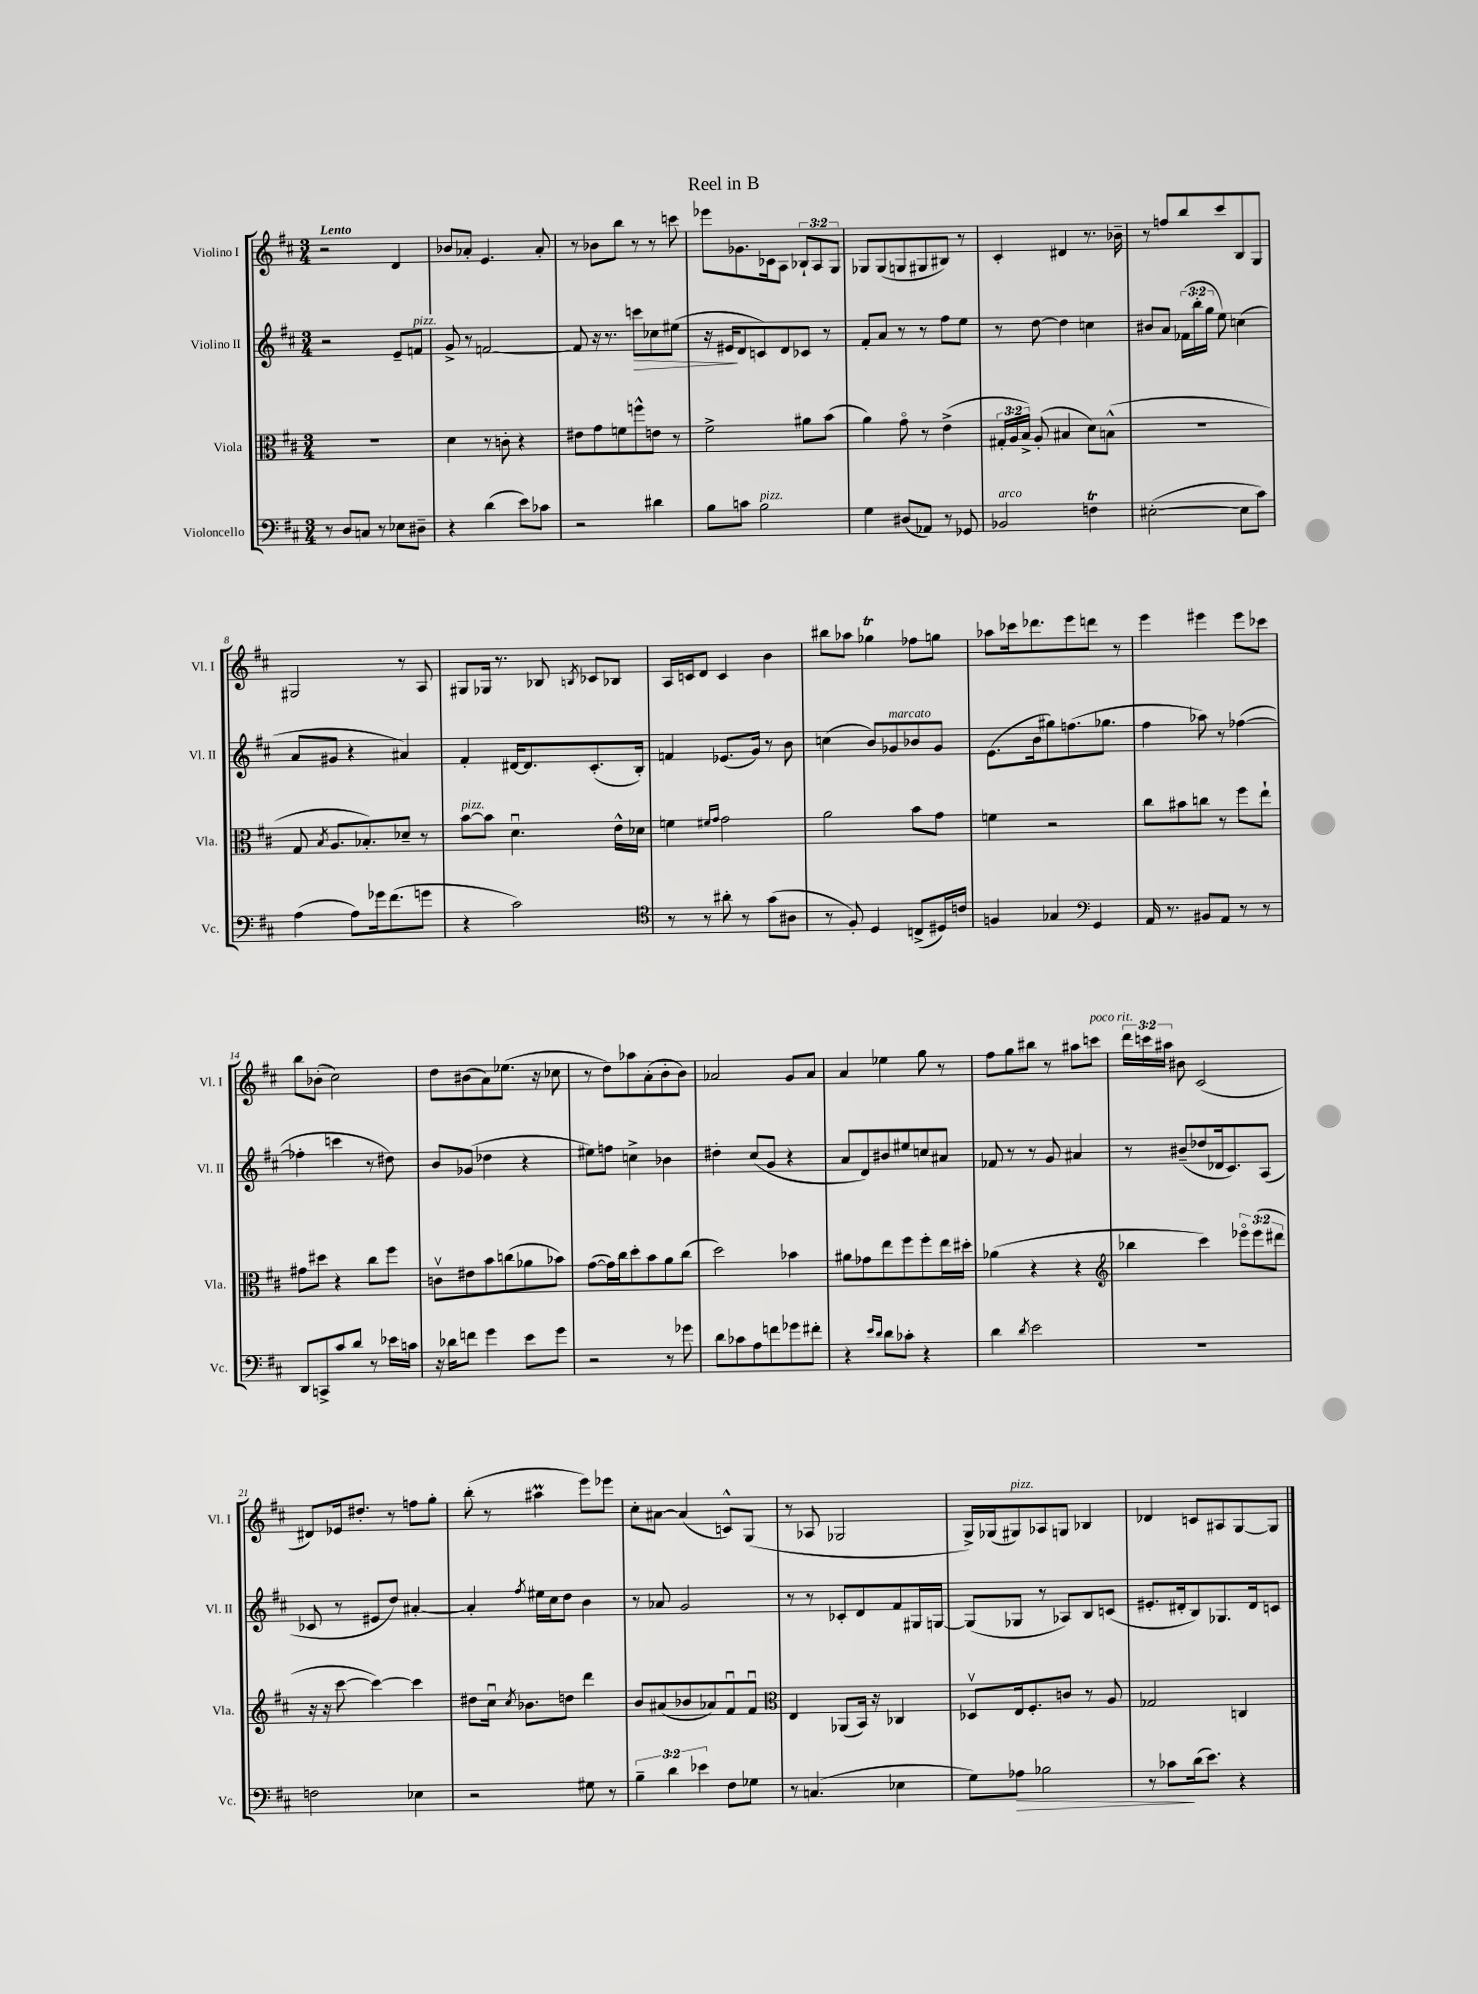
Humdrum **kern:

**kern	**kern	**kern	**kern
*staff4	*staff3	*staff2	*staff1
*clefF4	*clefC3	*clefG2	*clefG2
*k[f#c#]	*k[f#c#]	*k[f#c#]	*k[f#c#]
*M3/4	*M3/4	*M3/4	*M3/4
8r	2.r	2r	2r
8D/L	.	.	.
8C/J	.	.	.
8r	.	.	.
8E-\L	.	8e~/L	4d/
8D#~\J	.	8f/J	.
=	=	=	=
4r	4d\	8g^/	8b-/L
.	.	8r	8a-'/J
(4d\	8r	[2f/	4.e/
.	8c'\	.	.
8e\L)	4r	.	.
8c-\J	.	.	8a-'/
=	=	=	=
2r	8e#\L	8f/]	8r
.	8g\	16r	8b-\L
.	.	8.r	.
.	8f\	.	8bb\J
.	8ff^^\	8ccc\L	8r
4d#\	8e\J	8cc-\	8r
.	8r	(8ee#\J	8ccc\
=	=	=	=
8B\L	2f#^\	16r	8eee-\L
.	.	16e#/LK	.
8c\J	.	8d/	8.g-\
2B\	.	8c/)	.
.	.	.	16c-\k
.	.	8d/	8A\J
.	8a#\L	8c-/J	12B-`/L
.	.	.	12A/
.	(8b\J	8r	.
.	.	.	12G/J
=	=	=	=
4G\	4a\)	8f#'/L	8G-/L
.	.	8a/J	(8G-/
(8D#/L	8go\	8r	8G/
8AA-/J)	8r	8r	8G#/
8r	(4e^\	8ff#\L	8B#/J)
8GG-/	.	8ee\J	8r
=	=	=	=
2BB-/	24G#'/LL	8r	4c#'/
.	24A/	.	.
.	24B^/JJ)	.	.
.	(8A'/	[8dd\	.
.	4B#/	4dd\]	4d#/
4F\	8d\L)	4cc\	8.r
.	(8B^^\J	.	.
.	.	.	16b-~\
=	=	=	=
([2E#'\	2.r	8b#/L	8r
.	.	8a/J	8ff/L
.	.	(24f-\LL	8bb/
.	.	24bb'\	.
.	.	24gg\JJ	.
.	.	8ee\)	8ccc#/
8E#\]L	.	(4cc\	8B/
8c#\J)	.	.	8G/J
=	=	=	=
(4A\	8G/	8a/L	2G#/
.	8qB/	.	.
.	8.A/L	8g#/J	.
8A\L)	.	4r	.
.	8.B-'/)	.	.
16g-\k	.	.	.
(8.f#\	.	.	.
.	8d-~/J	4a#/)	8r
8g\J	8r	.	8A/
=	=	=	=
4r	[8b\L	4f#'/	8G#/L
.	8b\]J	.	16G-/Jk
.	.	.	8.r
2c#\)	4.du\	[16d#/LK	.
.	.	8.d#/]	.
.	.	.	8B-/
.	.	.	8qB/
.	.	(8.c#'/	8c-/L
.	16e^^\LL	.	8B-/J
.	16d-\JJ	16B'/Jk)	.
=	=	=	=
*clefC4	*	*	*
8r	4f\	4f/	16A/LL
.	.	.	16c/J
8r	.	.	8d/J
.	16qqf#/LL	.	.
.	16qqg/JJ	.	.
8a#'\	2g\	(8.e-/L	4c/
8r	.	.	.
.	.	16g/Jk)	.
(8g\L	.	8r	4b\
8A#\J	.	8b\	.
=	=	=	=
8r	2a\	(4cc\	8bb#\L
8F#'/)	.	.	8aa-\J
4D/	.	8b/L)	4gg-\
.	.	8g-/	.
(8C^/L	8b\L	8b-/	8ff-\L
16D#/L)	8g\J	8g-/J	8gg\J
16c/JJ	.	.	.
=	=	=	=
4F/	4f\	(8.e\L	8aa-\L
.	.	.	16ccc-\k
.	.	16b\k	8.ddd-\
4G-/	2r	8gg#\)	.
.	.	(8.ff\	8eee\
*clefF4	*	*	*
4GG/	.	.	8ddd\J
.	.	8.gg-\J	.
.	.	.	8r
=	=	=	=
16AA/	8cc#\L	4ff#\	4eee\
8.r	.	.	.
.	8b#\	.	.
8BB#/L	8cc\J	8aa-\)	4eee#\
8AA/J	8r	8r	.
8r	8ff#\L	([4ff-\	8eee#\L
8r	8ee`\J	.	8ccc-\J
=	=	=	=
8DD/L	8g#\L	4ff-'\]	8bb\L
8CC^/	8dd#\J	.	(8b-'\J
8c#/	4r	4ccc\	2cc#\)
8d/J	.	.	.
8r	8cc#\L	8r	.
16e-\LL	8ff#\J	8dd#\)	.
16c\JJ	.	.	.
=	=	=	=
16r	8cv\L	8b/L	8dd\L
16d-\LK	.	.	.
8f\J	8e#\	(8g-/J	(8b#\
4g\	8b\	4dd-\	8a\)
.	(8cc\	.	(8.ee-\J
8e\L	8a-\	4r	.
.	.	.	16r
8g\J	8b-\J)	.	8cc-\
=	=	=	=
2r	([8g\L	8ee#\L)	8r
.	16g\]L)	8ff\J	8dd\L)
.	16cc#\J	.	.
.	8dd'\	4cc^\	8aa-\
.	8b\	.	(8a'\
8r	8a\	4b-\	8b'\
8g-\	(8cc#\J	.	8b\J)
=	=	=	=
8d\L	2dd\)	4dd#'\	2a-/
8c-\	.	.	.
8A\	.	(8cc#/L	.
8f\	.	8g/J	.
8g-\	4b-\	4r	8g/L
8f#'\J	.	.	8a-/J
=	=	=	=
4r	8a#\L	8a/L	4a/
.	8g-\	8d/)	.
16qqe/LL	.	.	.
16qqd/JJ	.	.	.
8d\L	8ee\	8b#/	4ee-\
8c-'\J	8ff#\	8ee#/	.
4r	8ff#'\	8cc/	8gg\
.	16ee\L	8a#/J	8r
.	16dd#'\JJ	.	.
=	=	=	=
4d\	(4a-\	8f-/	8ff#\L
.	.	8r	8gg\
8qd/	.	.	.
2e\	4r	8r	8bb#\J
.	.	8g/	8r
.	4r	4a#/	8aa#\L
.	.	.	8ccc\J
=	=	=	=
*	*clefG2	*	*
2.r	4bb-\	8r	24ddd\LL
.	.	.	24ccc\
.	.	.	24aa#\JJ
.	.	(8b#~/L	8b#\
.	4ccc#\)	8dd-/	(2c#/
.	.	16d-/k	.
.	.	8.c#/)	.
.	12eee-o\L	.	.
.	(12eee-\	.	.
.	.	(8A/J	.
.	12ddd#\J	.	.
=	=	=	=
2F\	16r	8c-/	8d#/L)
.	16r	.	.
.	[8ccc#\	8r	16e-/k
.	.	.	8.dd#'/J
.	4ccc#\_)	8e#/L	.
.	.	8dd/J)	8r
4E-\	4ccc#\]	[4a#'/	8ff\L
.	.	.	8gg'\J
=	=	=	=
2r	8dd#\L	4a#'/]	(8bb'\
.	16cc#u\Jk	.	8r
.	8qcc#/	.	.
.	8.b-\L	.	.
.	.	8qff#/	.
.	.	16ee#\LL	4aa#\
.	.	16cc#\J	.
.	8dd\J	8dd\J	.
8G#\	4ddd\	4b\	8eee\L)
8r	.	.	8eee-\J
=	=	=	=
6B~\	8b/L	8r	8cc#'\L
.	(8a#/	8a-/	[8a#\J
6d\	.	.	.
.	8b-/	2g/	(4a#/]
6e-\	.	.	.
.	8a-/)	.	.
8F#\L	8f#u/	.	8c^^/L)
8G-\J	8f#u/J	.	(8G/J
=	=	=	=
*	*clefC3	*	*
8r	4E/	8r	8r
(4.C/	.	8r	8A-/
.	(8AA-/L	8c-'/L	2G-/
.	16BB/Jk)	8d/	.
.	16r	.	.
4E-\	4C-/	8f#/	.
.	.	16G#/L	.
.	.	[16G/JJ	.
=	=	=	=
8G\L)	8D-v/L	(8G/]L	16G^/LL)
.	.	.	(16G-/J
8A-\J	16E/k	8G-/J	8G#/)
.	8.F#'/	.	.
2B-\	.	8r	8A-/
.	8c/J	8A-/L)	8G/J
.	8r	8B/	4B-/
.	8A/	(8c/J	.
=	=	=	=
8r	2G-/	8.e#'/L	4d-/
8c-\L	.	.	.
.	.	16d#'/k	.
(16d\k	.	8B/)	8c/L
8.e\J)	.	.	.
.	.	8.G-/	8A#/
4r	4C/	.	[8G/
.	.	16d#/k	.
.	.	8c/J	8G/]J
==	==	==	==
*-	*-	*-	*-
